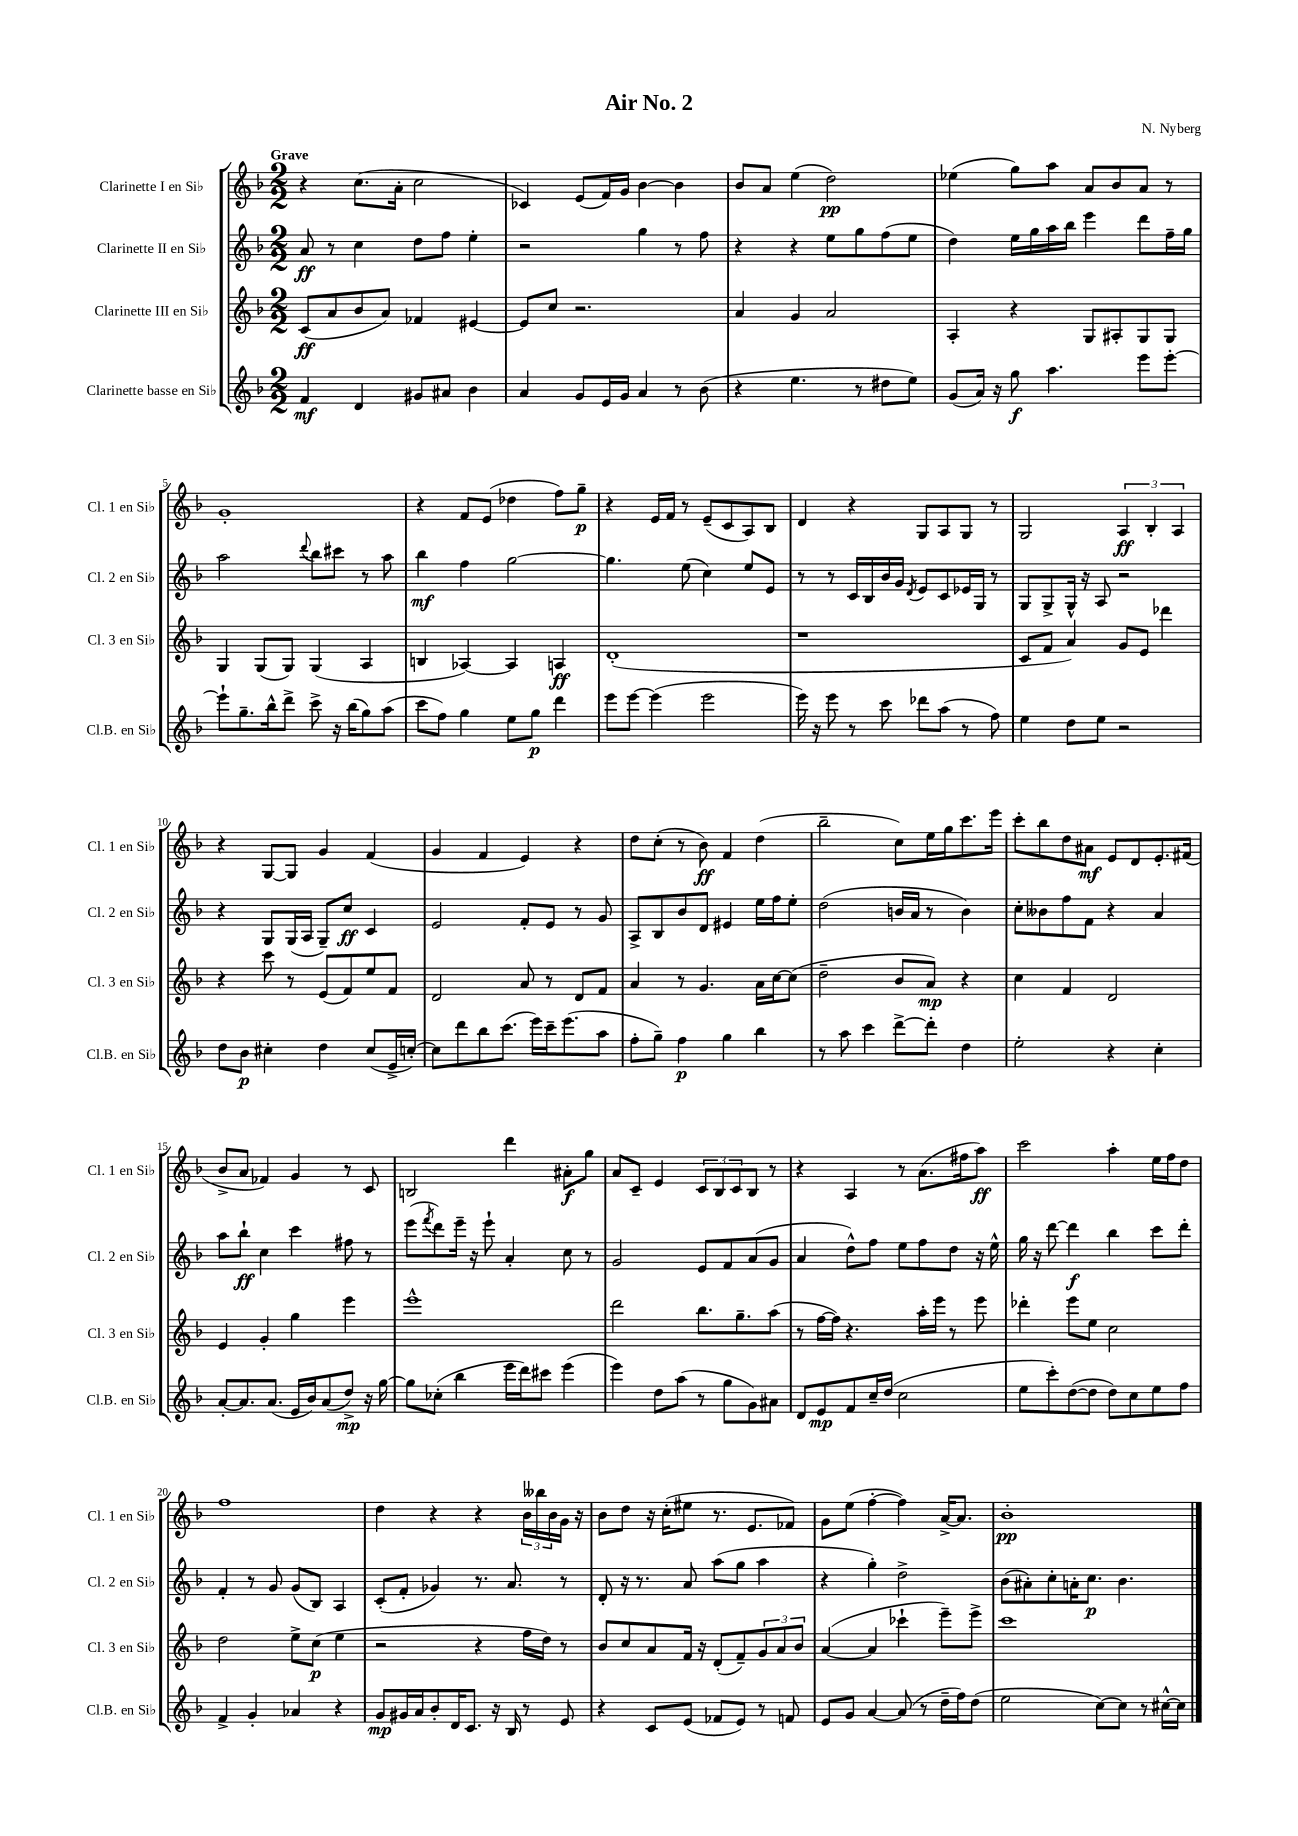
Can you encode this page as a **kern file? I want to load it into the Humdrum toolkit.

**kern	**kern	**kern	**kern
*staff4	*staff3	*staff2	*staff1
*clefG2	*clefG2	*clefG2	*clefG2
*k[b-]	*k[b-]	*k[b-]	*k[b-]
*M2/2	*M2/2	*M2/2	*M2/2
4f	(8c	8a	4r
.	8a	8r	.
4d	8b-	4cc	(8.cc
.	8a)	.	.
.	.	.	16a'
8g#	4f-	8dd	2cc
8a#	.	8ff	.
4b-	[4e#	4ee'	.
=	=	=	=
4a	8e#]	2r	4c-)
.	8cc	.	.
8g	2.r	.	(8e
16e	.	.	16f)
16g	.	.	16g
4a	.	4gg	[4b-
8r	.	8r	4b-]
(8b-	.	8ff	.
=	=	=	=
4r	4a	4r	8b-
.	.	.	8a
4.ee	4g	4r	(4ee
.	2a	8ee	2dd)
8r	.	8gg	.
8dd#	.	(8ff	.
8ee)	.	8ee	.
=	=	=	=
(8g	4A'	4dd)	(4ee-
16a)	.	.	.
16r	.	.	.
8gg	4r	16ee	8gg)
.	.	16gg	.
4.aa	.	16aa	8aa
.	.	16bb-	.
.	8G	4eee	8a
.	8A#'	.	8b-
8eee	8G	8ddd	8a
[8eee'	8G	16ff~	8r
.	.	16gg	.
=	=	=	=
8eee`]	4G	2aa	1g'
8.gg~	.	.	.
.	(8G	.	.
16bb-^^	.	.	.
8ddd^	8G)	.	.
.	.	8qqddd	.
8ccc^	(4G	8bb-	.
16r	.	8ccc#	.
(16bb-	.	.	.
8gg)	4A	8r	.
(8aa	.	8aa	.
=	=	=	=
8ccc	4B	4bb-	4r
8ff)	.	.	.
4gg	[4A-)	4ff	8f
.	.	.	(8e
8ee	4A-]	[2gg	4dd-
8gg	.	.	.
4ddd	4A	.	8ff)
.	.	.	8gg~
=	=	=	=
8eee	(1d'	4.gg]	4r
[8eee	.	.	.
(4eee]	.	.	16e
.	.	.	16f
.	.	(8ee	8r
2eee	.	4cc)	(8e~
.	.	.	8c
.	.	8ee	8A)
.	.	8e	8B-
=	=	=	=
16eee)	1r	8r	4d
16r	.	.	.
8eee	.	8r	.
8r	.	16c	4r
.	.	16B-	.
8ccc	.	16b-	.
.	.	16g	.
.	.	8qd	.
8ddd-	.	8e	8G
(8aa	.	8c	8A
8r	.	16e-	8G
.	.	16G	.
8ff)	.	8r	8r
=	=	=	=
4ee	8c	8G	2G
.	8f	8G^	.
8dd	4a)	16G^^	.
.	.	16r	.
8ee	.	8A	.
2r	8g	2r	6A
.	8e	.	.
.	.	.	6B-'
.	4ddd-	.	.
.	.	.	6A
=	=	=	=
8dd	4r	4r	4r
8b-	.	.	.
4cc#'	8ccc	8G	[8G
.	8r	(16G	8G]
.	.	16A	.
4dd	(8e	8G~)	4g
.	8f)	8cc	.
(8cc#	8ee	4c	(4f
16e^	8f	.	.
[16cc')	.	.	.
=	=	=	=
8cc]	2d	2e	4g
8ddd	.	.	.
8bb-	.	.	4f
(8.ccc	.	.	.
.	8a	8f'	4e)
16eee)	.	.	.
16ccc~	8r	8e	.
(8.eee	.	.	.
.	8d	8r	4r
8aa	8f	8g	.
=	=	=	=
8ff'	4a	8A^	8dd
8gg~)	.	8B-	(8cc'
4ff	8r	8b-	8r
.	4.g	8d	8b-)
4gg	.	4e#	4f
4bb-	16a	16ee	(4dd
.	[16cc	16ff	.
.	(8cc]	8ee'	.
=	=	=	=
8r	2dd~	(2dd	2bb-~
8aa	.	.	.
4ccc	.	.	.
[8ddd^	8b-	16b	8cc)
.	.	16a	.
8ddd']	8a)	8r	16ee
.	.	.	16gg
4dd	4r	4b)	8.ccc
.	.	.	16eee
=	=	=	=
2ee'	4cc	8cc'	8ccc'
.	.	8b--	8bb-
.	4f	8ff	8dd
.	.	8f	8a#
4r	2d	4r	8e
.	.	.	8d
4cc'	.	4a	8.e'
.	.	.	(16f#
=	=	=	=
[8a'	4e	8aa	8b-^
8.a]	.	8bb-`	8a
.	4g'	4cc	4f-)
(8.a	.	.	.
16e	4gg	4ccc	4g
16b-)	.	.	.
(8a	.	.	.
8dd^)	4eee	8ff#	8r
16r	.	8r	8c
[16gg	.	.	.
=	=	=	=
8gg]	1eee^^	(8eee	2B
.	.	8qfff	.
(8cc-'	.	8ddd)	.
4bb-	.	16eee~	.
.	.	16r	.
.	.	8eee`	.
16eee	.	4a'	4ddd
16ddd)	.	.	.
8ccc#	.	.	.
(4eee	.	8cc	8a#'
.	.	8r	8gg
=	=	=	=
4eee)	2ddd	2g	8a
.	.	.	8c~
8dd	.	.	4e
(8aa	.	.	.
8r	8.bb-	8e	12c
.	.	.	12B-
8gg	.	8f	.
.	.	.	12c
.	8.gg~	.	.
8g)	.	(8a	8B-
8a#	(8aa	8g	8r
=	=	=	=
8d	8r	4a	4r
8e	[16ff	.	.
.	16ff])	.	.
8f	4.r	8dd^^)	4A
16cc~	.	8ff	.
(16dd	.	.	.
2cc	.	8ee	8r
.	16aa'	8ff	(8.a
.	16eee	.	.
.	8r	8dd	.
.	.	.	16ff#
.	8eee	16r	8aa)
.	.	16ee^^	.
=	=	=	=
8ee	4ddd-'	16gg	2ccc
.	.	16r	.
8ccc')	.	[8ddd	.
([8dd	8eee	4ddd]	.
8dd]	8ee	.	.
8dd)	2cc	4bb-	4aa'
8cc	.	.	.
8ee	.	8ccc	16ee
.	.	.	16ff
8ff	.	8ddd'	8dd
=	=	=	=
4f^	2dd	4f'	1ff
4g'	.	8r	.
.	.	8g	.
4a-	8ee^	(8g	.
.	(8cc	8B-)	.
4r	4ee	4A	.
=	=	=	=
8g	2r	(8c'	4dd
16g#	.	8f'	.
16a	.	.	.
8b-'	.	4g-)	4r
16d	.	.	.
8.c	.	.	.
.	4r	8.r	4r
16r	.	.	.
16B-	.	8.a	.
8r	16ff	.	24b-
.	.	.	24bb--
.	16dd)	.	.
.	.	.	24b-
8e	8r	8r	16g
.	.	.	16r
=	=	=	=
4r	8b-	8d'	8b-
.	8cc	16r	8dd
.	.	8.r	.
8c	8a	.	16r
.	.	.	(16cc'
(8e	16f	8a	8ee#
.	16r	.	.
8f-	(8d'	(8aa	8.r
8e)	8f~)	8gg	.
.	.	.	8.e
8r	12g	4aa	.
.	12a	.	.
8f	.	.	8f-)
.	12b-	.	.
=	=	=	=
8e	([4a	4r	8g
8g	.	.	(8ee
[4a	4a]	4gg')	[4ff'
(8a]	4ccc-`	2dd^	4ff])
8r	.	.	.
16dd~	8eee~)	.	[16a^
16ff)	.	.	8.a]
(8dd	8eee^	.	.
=	=	=	=
2ee	1ccc	(8b-	1b-'
.	.	8a#')	.
.	.	8cc'	.
.	.	16a'	.
.	.	8.cc	.
[8cc)	.	.	.
8cc]	.	4.b-	.
8r	.	.	.
[16cc#^^	.	.	.
16cc#]	.	.	.
==	==	==	==
*-	*-	*-	*-
